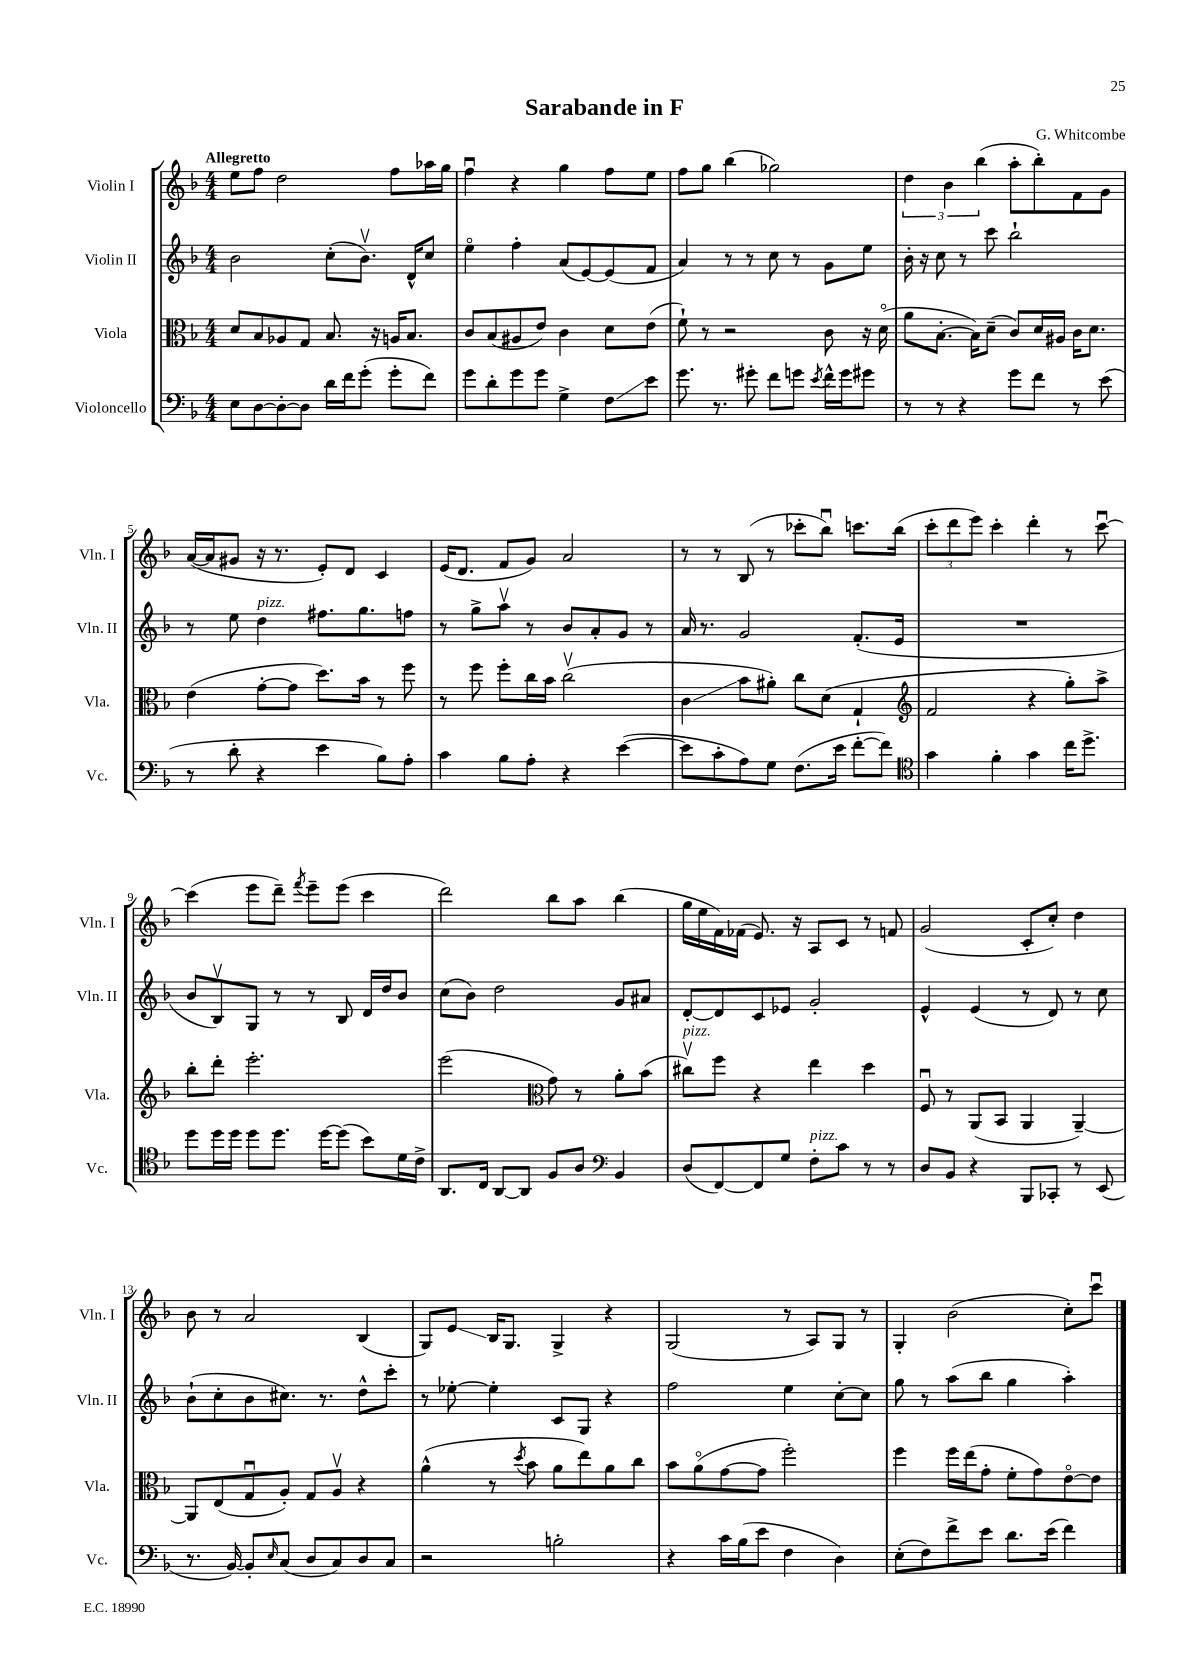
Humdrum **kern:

**kern	**kern	**kern	**kern
*staff4	*staff3	*staff2	*staff1
*clefF4	*clefC3	*clefG2	*clefG2
*k[b-]	*k[b-]	*k[b-]	*k[b-]
*M4/4	*M4/4	*M4/4	*M4/4
8E\L	8d/L	2b-\	8ee\L
[8D\	8B-/	.	8ff\J
8D'\_	8A-/	.	2dd\
8D\]J	8G/J	.	.
16d\LL	8.B-/	(8cc'\L	.
16f\J	.	.	.
(8g'\J	.	8.b-v\J)	.
.	16r	.	.
8g'\L	16A/LK	.	8ff\L
.	8.B-/J	16d^^/LK	.
8f\J)	.	8cc/J	16aa-\L
.	.	.	16gg\JJ
=	=	=	=
8g\L	8c/L	4eeo\	4ffu\
8d'\	(8B-/	.	.
8g\	8A#/	4ff'\	4r
8g\J	8e/J)	.	.
4G^\	4c\	(8a/L	4gg\
.	.	[8e/)	.
8F\L	8d\L	(8e/]	8ff\L
8e\J	(8e\J	8f/J	8ee\J
=	=	=	=
8.g\	8f`\)	4a/)	8ff\L
.	8r	.	8gg\J
8.r	.	.	.
.	2r	8r	(4bb-\
8g#'\	.	8r	.
8f\L	.	8cc\	2gg-\)
8g\J	.	8r	.
8qe/	.	.	.
16f^^\LL	8c\	8g\L	.
16g\J	.	.	.
8g#\J	16r	8ee\J	.
.	(16do\	.	.
=	=	=	=
8r	8a\L	16b-'\	6dd\
.	.	16r	.
8r	[8.B-'\J	8cc\	.
.	.	.	6b-\
4r	.	8r	.
.	16B-\]LK)	.	.
.	.	.	(6bb-\
.	(8d~\J	8ccc\	.
8g\L	8c/L)	2bb-`\	8aa'\L
8f\J	16d/L	.	8bb-'\)
.	16A#/JJ	.	.
8r	16c\LK	.	8f\
.	8.d\J	.	.
(8e\	.	.	8g\J
=	=	=	=
8r	(4e\	8r	([16a/LL
.	.	.	16a/]J
8d'\	.	8ee\	8g#/J
4r	[8g'\L	4dd\	16r
.	.	.	8.r
.	8g\]J	.	.
4e\	8.dd\L)	8.ff#\L	8e'/L)
.	.	.	8d/J
.	16b-\Jk	8.gg\	.
8B-\L)	8r	.	4c/
8A'\J	8ff\	8ff\J	.
=	=	=	=
4c\	8r	8r	(16e/LK
.	.	.	8.d/J
.	8ff\	8gg^\L	.
8B-\L	8ff'\L	8aav\J	8f/L
8A'\J	16cc\L	8r	8g/J)
.	16b-\JJ	.	.
4r	(2ccv\	8b-/L	2a/
.	.	8a'/	.
([4e\	.	8g/J	.
.	.	8r	.
=	=	=	=
8e\]L	4c\	16a/	8r
.	.	8.r	.
8c'\	.	.	8r
8A\)	8b-\L	2g/	(8B-/
8G\J	8a#'\J)	.	8r
(8.F\L	8cc\L	.	8ccc-'\L
.	(8d\J	.	8bb-u\J)
16e\Jk	.	.	.
[8f'\L	4G`/	(8.f'/L	8.ccc\L
8f\]J)	.	.	.
.	.	16e/Jk	(16bb-\Jk
=	=	=	=
*clefC4	*clefG2	*	*
4g\	2f/	1r	12ccc'\L
.	.	.	12ddd\
.	.	.	12eee\J)
4f'\	.	.	4ccc'\
4g\	4r	.	4ddd'\
16cc\LK	8gg'\L)	.	8r
8.dd^\J	.	.	.
.	8aa^\J	.	[8cccu\
=	=	=	=
8dd\L	8bb-'\L	8b-/L	(4ccc\]
16dd\L	8ddd'\J	8B-v/)	.
16dd\JJ	.	.	.
8dd\L	2.eee'\	8G/J	8eee\L
8.dd\J	.	8r	8ddd~\J)
.	.	.	8qfff/
.	.	8r	8eee~\L
[16dd\LK	.	.	.
(8dd\]J	.	8B-/	(8eee\J
8b-\L)	.	16d/LL	4ccc\
.	.	16dd/J	.
16d\L	.	8b-/J	.
16c^\JJ	.	.	.
=	=	=	=
8.AA/L	(2eee\	(8cc\L	2ddd\)
.	.	8b-\J)	.
16C/Jk	.	.	.
[8AA/L	.	2dd\	.
8AA/]J	.	.	.
*	*clefC3	*	*
8F/L	8g\)	.	8bb-\L
8A/J	8r	.	8aa\J
*clefF4	*	*	*
4BB-/	8a'\L	8g/L	(4bb-\
.	(8b-\J	8a#/J	.
=	=	=	=
(8D/L	8cc#v\L)	[8d'/L	16gg\LL
.	.	.	16ee\
[8FF/)	8ff\J	8d/]	16f\)
.	.	.	(16f-\JJ
8FF/]	4r	8c/	8.e/)
8G/J	.	8e-/J	.
.	.	.	16r
8F'\L	4ee\	2g'/	8A/L
8c\J	.	.	8c/J
8r	4dd\	.	8r
8r	.	.	8f/
=	=	=	=
8D/L	8Fu/	4e^^/	(2g/
8BB-/J	8r	.	.
4r	(8AA/L	(4e/	.
.	8BB-/J	.	.
8BBB-/L	4AA/	8r	8c'/L
8CC-'/J	.	8d/)	8cc'/J)
8r	[4AA~/)	8r	4dd\
(8EE/	.	8cc\	.
=	=	=	=
8.r	8AA/]L	(8b-`\L	8b-\
.	(8E/	8cc'\	8r
[16BB-/)	.	.	.
8BB-'/]L	8Gu/	8b-\	2a/
16qqE/	.	.	.
(8C/J	8A'/J)	8.cc#\J)	.
8D/L	8G/L	.	.
.	.	8.r	.
8C/)	8Av/J	.	.
8D/	4r	8dd^^\L	(4B-/
8C/J	.	8ccc'\J	.
=	=	=	=
2r	(4a^^\	8r	8G/L)
.	.	[8ee-'\	8e/J
.	8r	4ee-'\]	16B-/LK
.	.	.	8.G/J
.	8qdd/	.	.
.	8b-\	.	.
2B'\	8a\L	8c/L	4G^/
.	8ee\)	8G/J	.
.	8a\	4r	4r
.	8cc\J	.	.
=	=	=	=
4r	8b-\L	2ff\	(2G/
.	(8ao\	.	.
16c\LL	[8g\	.	.
(16B-\J	.	.	.
8e\J	8g\]J	.	.
4F\	2ff'\)	4ee\	8r
.	.	.	8A/L)
4D\)	.	[8cc'\L	8G/J
.	.	8cc\]J	8r
=	=	=	=
(8E'\L	4ff\	8gg\	4G'/
8F\)	.	8r	.
8f^\	16ff\LL	(8aa\L	(2b-\
.	(16ee\J	.	.
8e\J	8g'\J	8bb-\J	.
8.d\L	8f'\L	4gg\	.
.	8g\)	.	.
(16e\Jk	.	.	.
4f\)	[8eo\	4aa'\)	8cc'\L)
.	8e\]J	.	8cccu\J
==	==	==	==
*-	*-	*-	*-
